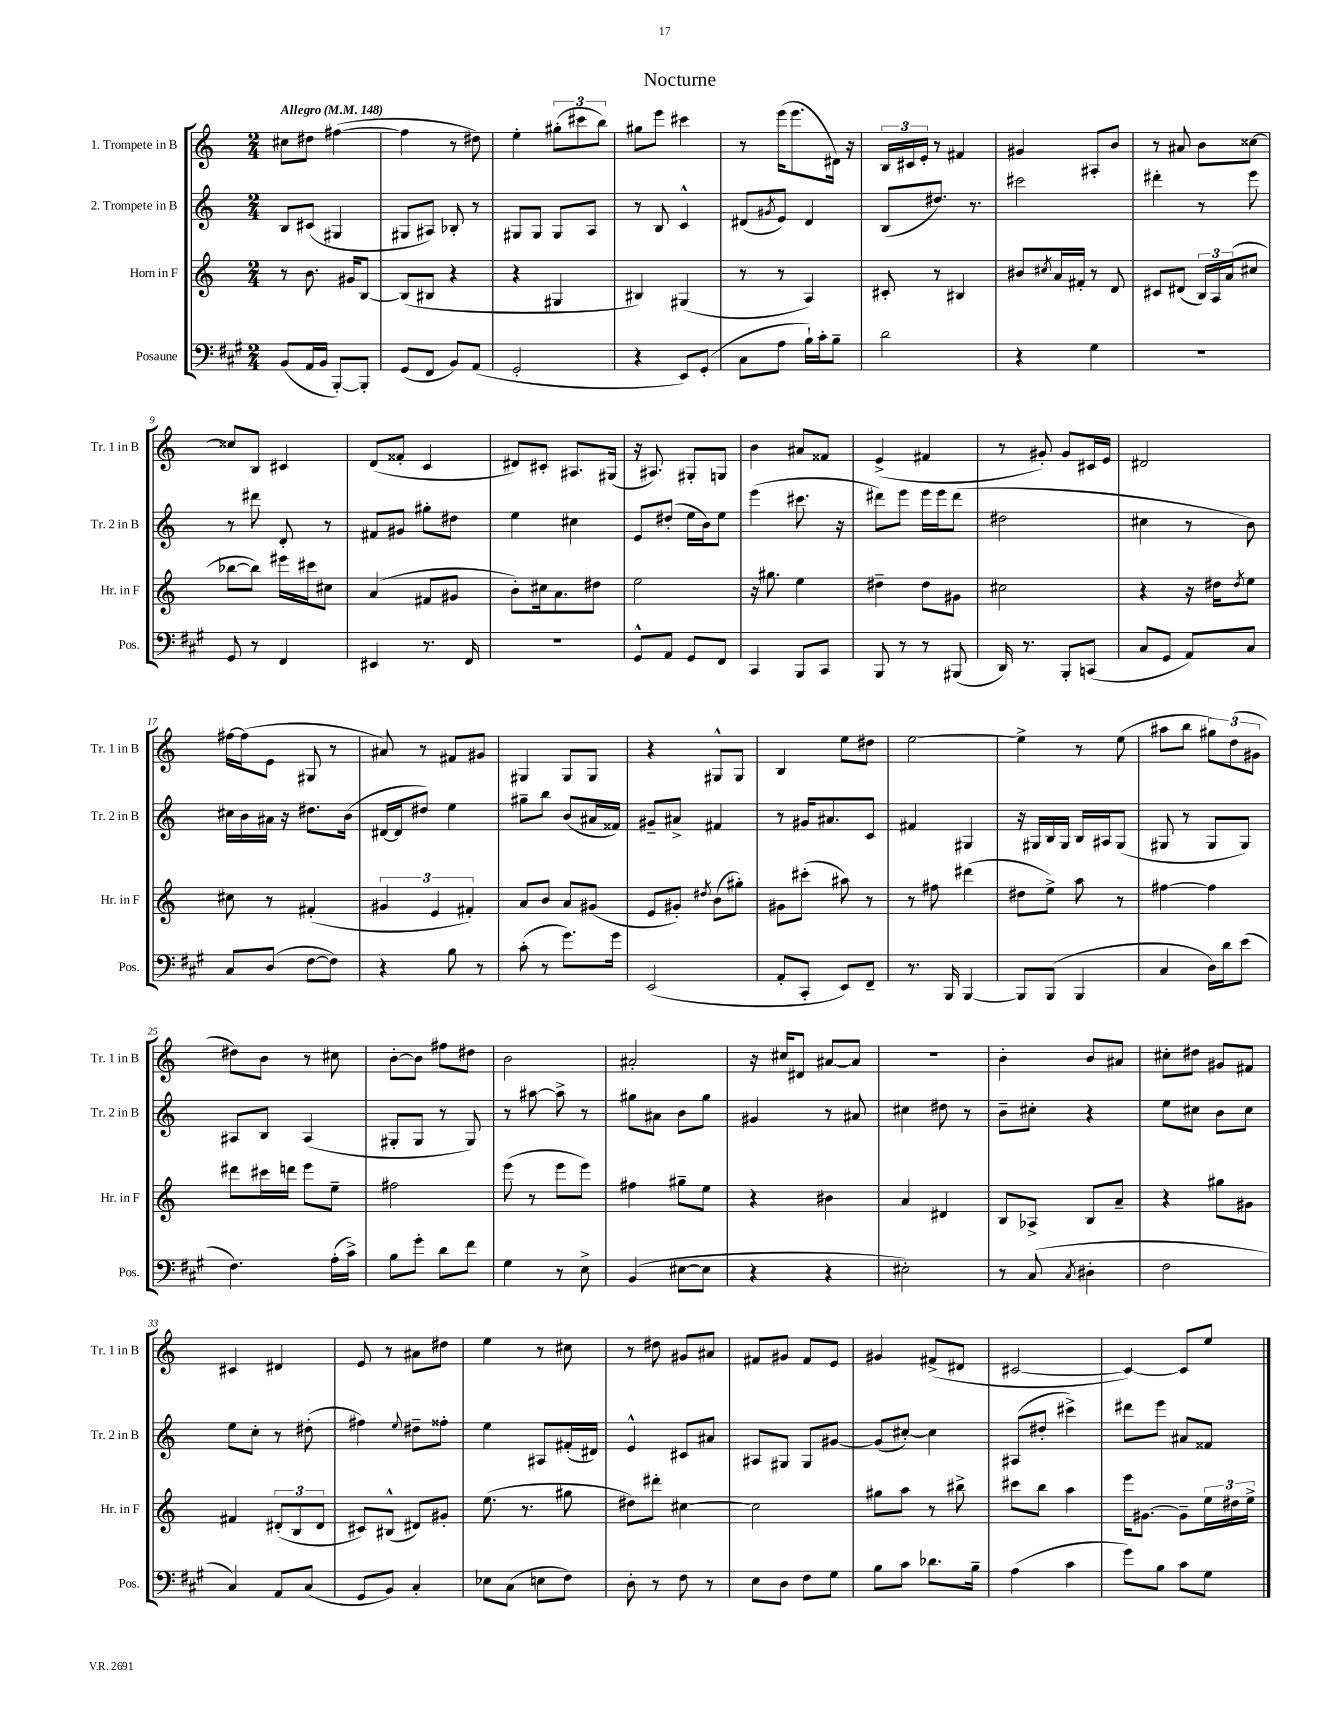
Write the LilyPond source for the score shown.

\header { title = "Nocturne" }
<<
\new StaffGroup <<
\new Staff = "s0" \with { instrumentName = "1. Trompete in B" shortInstrumentName = "Tr. 1 in B" } {
    \clef treble \key c \major \numericTimeSignature \time 2/4 \tempo "Allegro" 4 = 148
    cis''8 dis''8 fis''4~( |
    fis''4 r8 dis''8) |
    e''4-. \tuplet 3/2 { gis''8-.( cis'''8 b''8) } |
    gis''8 e'''8 cis'''4 |
    r8 e'''16( e'''8. dis'16) r16 |
    \tuplet 3/2 { b16 cis'16 e'16-. } r8 fis'4 |
    gis'4 ais8-. b'8 |
    r8 ais'8 b'8 cisis''8~ |
    cisis''8 b8 cis'4 |
    d'8( fisis'8-. c'4 |
    dis'8) cis'8-. ais8. gis16( |
    r16 ais8.) gis8-. g8 |
    b'4 ais'8 fisis'8 |
    e'4->( fis'4 |
    r8 gis'8-.) gis'8 cis'16 e'16 |
    dis'2 |
    fis''16~ fis''16( e'8 gis8 r8 |
    ais'8) r8 fis'8 gis'8 |
    gis4 gis8 gis8 |
    r4 gis8-^ gis8 |
    b4 e''8 dis''8 |
    e''2~ |
    e''4-> r8 e''8( |
    ais''8 b''8 \tuplet 3/2 { gis''8) d''8( gis'8 } |
    dis''8) b'8 r8 cis''8 |
    b'8~-. b'8 fis''8 dis''8 |
    b'2 |
    ais'2-. |
    r16 cis''16 dis'8 ais'8~ ais'8 |
    R2 |
    b'4-. b'8 ais'8 |
    cis''8-. dis''8 gis'8 fis'8 |
    cis'4 dis'4 |
    e'8 r8 ais'8 dis''8 |
    e''4 r8 cis''8 |
    r8 dis''8 gis'8 ais'8 |
    fis'8 gis'8 fis'8 e'8 |
    gis'4 fis'8->( dis'8 |
    cis'2~ |
    cis'4~) cis'8 e''8 \bar "|." |
}
\new Staff = "s1" \with { instrumentName = "2. Trompete in B" shortInstrumentName = "Tr. 2 in B" } {
    \clef treble \key c \major \numericTimeSignature \time 2/4
    b8 cis'8( gis4 |
    gis8 ais8) bes8-. r8 |
    gis8 gis8 gis8 a8 |
    r8 b8 c'4-^ |
    dis'8( \acciaccatura { gis'8 } e'8) dis'4 |
    b8( dis''8.) r8. |
    cis'''2 |
    dis'''4-. r8 e'''8 |
    r8 dis'''8 d'8-. r8 |
    fis'8 gis'8 gis''8-. dis''8 |
    e''4 cis''4 |
    e'8 dis''8-.( e''16 b'16) e''8 |
    e'''4( cis'''8. r16 |
    dis'''8) e'''8 e'''16 e'''16 dis'''8( |
    dis''2 |
    cis''4 r8 b'8) |
    cis''16 b'16 ais'16 r16 dis''8. b'16( |
    dis'16~ dis'16 dis''8) e''4 |
    gis''8-- b''8 b'8( ais'16 fisis'16) |
    gis'8-- ais'8-> fis'4 |
    r8 gis'16 ais'8. c'8 |
    fis'4 gis4 |
    r16 gis16 b16 gis16 b16 ais16 gis8( |
    gis8 r8 gis8 gis8) |
    ais8 b8 ais4( |
    gis8-. gis8 r8 gis8) |
    r8 ais''8~ ais''8-> r8 |
    gis''8 ais'8 b'8 gis''8 |
    gis'4 r8 ais'8 |
    cis''4 dis''8 r8 |
    b'8-- cis''8-. r4 |
    e''8 cis''8 b'8 cis''8 |
    e''8 c''8-. r8 dis''8-.( |
    fis''4) \appoggiatura { e''8 } dis''8-- fisis''8-. |
    e''4 ais8 fis'16-.( dis'16) |
    e'4-^ cis'8 ais'8 |
    ais8 gis8 gis8 gis'8~ |
    gis'8( cis''8~-.) cis''4 |
    ais8( dis''8-. cis'''4->) |
    dis'''8 e'''8 ais'8 fisis'8 \bar "|." |
}
\new Staff = "s2" \with { instrumentName = "Horn in F" shortInstrumentName = "Hr. in F" } {
    \clef treble \key c \major \numericTimeSignature \time 2/4
    r8 b'8. gis'16 b8~ |
    b8( bis8 r4 |
    r4 gis4 |
    bis4) gis4( |
    r8 r8 a4) |
    cis'8-. r8 bis4 |
    bis'8 \acciaccatura { cis''8 } a'16 fis'16-. r8 d'8 |
    cis'8 dis'8( \tuplet 3/2 { b16) a16 a'16( } cis''8 |
    bes''8~ bes''8) eis'''16 cis'''16 cis''8 |
    a'4( fis'8 gis'8 |
    b'8-.) cis''16 a'8. dis''8 |
    e''2 |
    r16 gis''8. e''4 |
    dis''4-- dis''8 gis'8 |
    cis''2 |
    r4 r16 dis''16 \acciaccatura { dis''8 } e''8 |
    cis''8 r8 fis'4-.( |
    \tuplet 3/2 { gis'4 e'4 fis'4-.) } |
    a'8 b'8 a'8 gis'8( |
    e'8 gis'8-.) \acciaccatura { dis''8 } b'8( gis''8-.) |
    gis'8 cis'''8-.( ais''8) r8 |
    r8 fis''8 dis'''4( |
    dis''8 e''8->) a''8 r8 |
    fis''4~ fis''4 |
    dis'''8 cis'''16 d'''16 e'''8 e''8-- |
    fis''2 |
    e'''8( r8 e'''8 e'''8) |
    fis''4 gis''8-- e''8 |
    r4 bis'4 |
    a'4 dis'4 |
    b8 aes8-> b8 a'8-- |
    r4 gis''8 gis'8 |
    fis'4 \tuplet 3/2 { dis'8-.( b8 dis'8 } |
    cis'8) bis8-^( dis'8) gis'8-. |
    e''8.( r8. gis''8 |
    dis''8) dis'''8-. cis''4~ |
    cis''2 |
    gis''8 a''8 r8 bis''8-> |
    cis'''8 b''8 a''4 |
    e'''16 gis'8.~ gis'8-- \tuplet 3/2 { e''16 dis''16 e''16-> } \bar "|." |
}
\new Staff = "s3" \with { instrumentName = "Posaune" shortInstrumentName = "Pos." } {
    \clef bass \key a \major \numericTimeSignature \time 2/4
    b,8( a,16 b,16 b,,8~-.) b,,8-. |
    gis,8( fis,8 b,8) a,8( |
    gis,2-. |
    r4 e,8) gis,8-.( |
    cis8 a8 b16-!) cis'16-. b8-- |
    d'2 |
    r4 gis4 |
    R2 |
    gis,8 r8 fis,4 |
    eis,4 r8. fis,16 |
    r2 |
    gis,8-^ a,8 gis,8 fis,8 |
    cis,4 b,,8 cis,8 |
    b,,8 r8 r8 bis,,8( |
    d,16) r8. b,,8-. c,8( |
    cis8 gis,8 a,8) cis8 |
    cis8 d8( fis8~ fis8) |
    r4 b8 r8 |
    cis'8-.( r8 gis'8.) gis'16 |
    e,2( |
    a,8-. cis,8-. e,8) fis,8-- |
    r8. b,,16 b,,4~ |
    b,,8 b,,8( b,,4 |
    cis4 d16) d'16 e'8( |
    fis4.) a16-.( cis'16->) |
    b8 gis'8-. d'8 fis'8 |
    gis4 r8 e8-> |
    b,4( eis8~ eis8 |
    r4 r4 |
    eis2-.) |
    r8 cis8( \acciaccatura { cis8 } dis4-. |
    fis2 |
    cis4) a,8 cis8( |
    gis,8 b,8) cis4-. |
    ees8 cis8( e8 fis8) |
    d8-. r8 fis8 r8 |
    e8 d8 fis8 gis8 |
    b8 cis'8 des'8. b16-- |
    a4( cis'4 |
    gis'8) b8 cis'8 gis8 \bar "|." |
}
>>
>>
